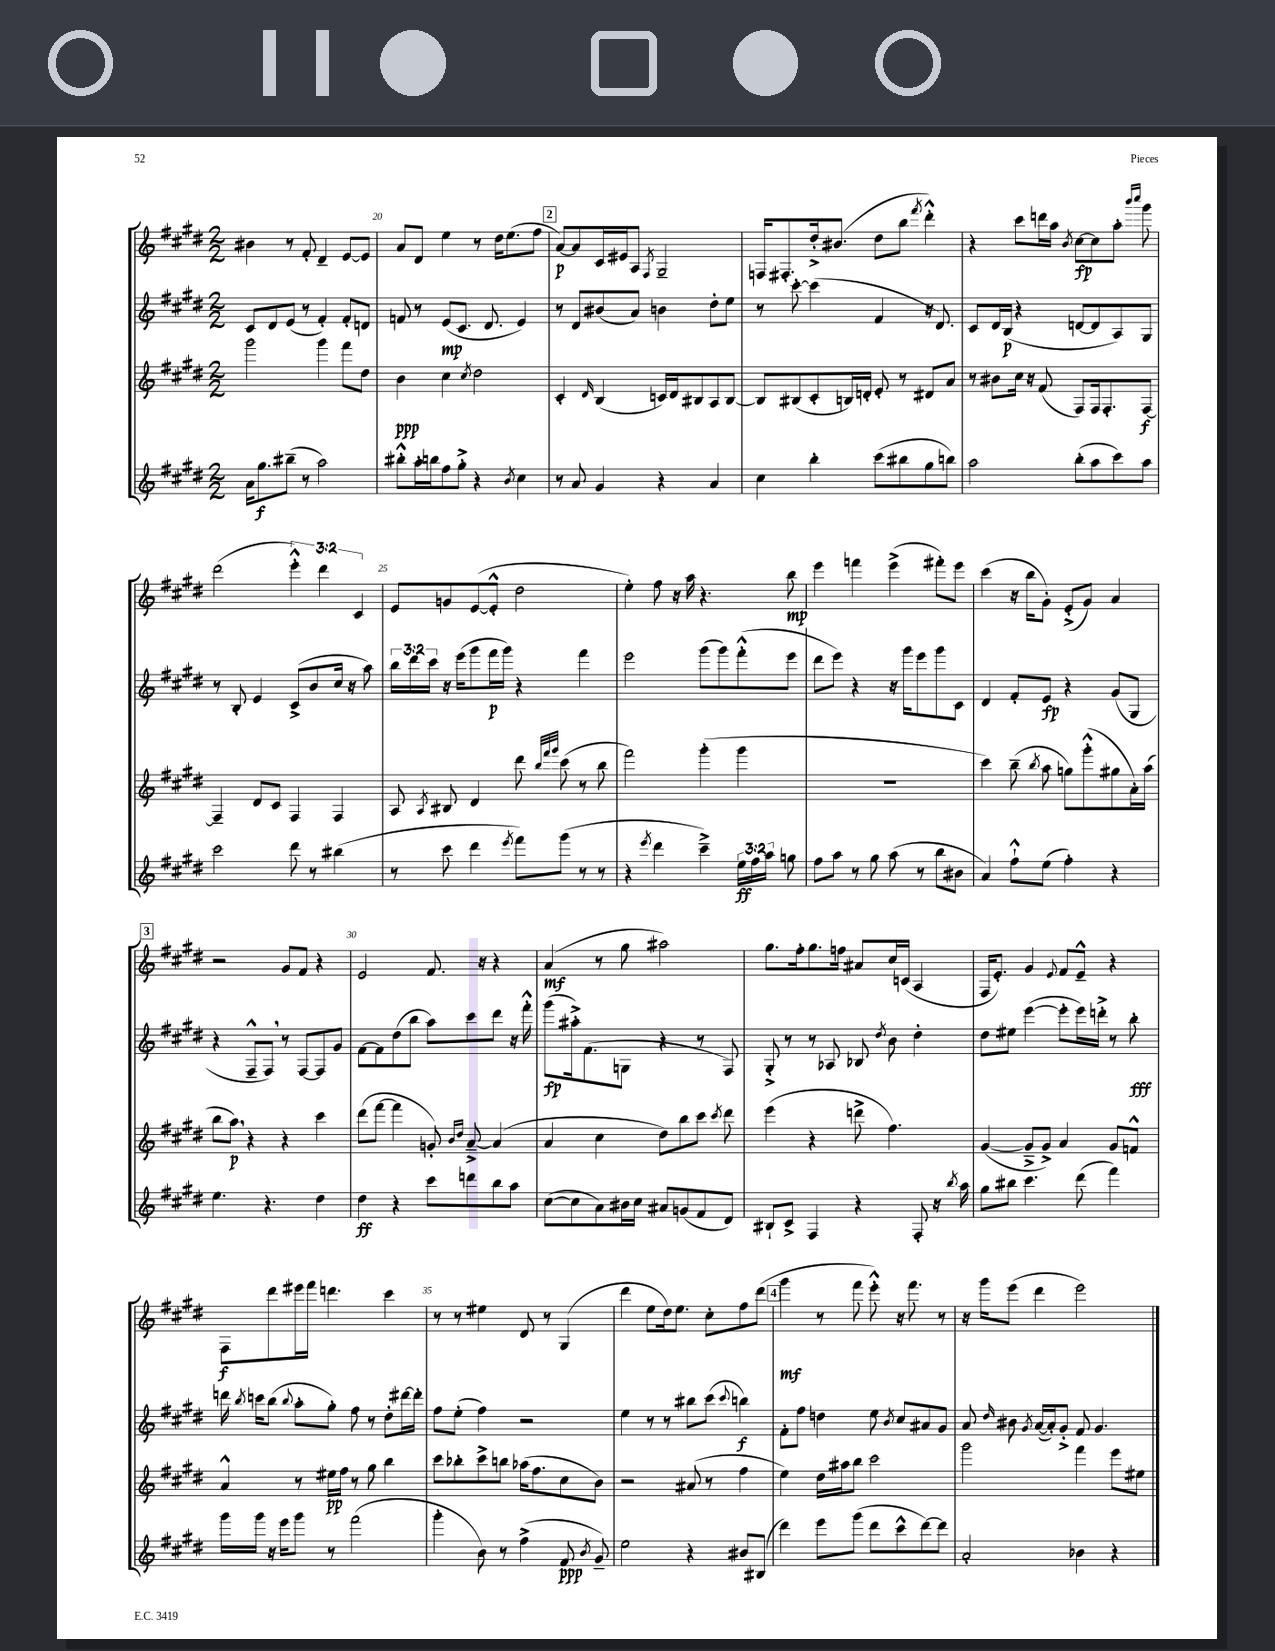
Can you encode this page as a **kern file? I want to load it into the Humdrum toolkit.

**kern	**dynam	**kern	**dynam	**kern	**dynam	**kern	**dynam
*part4	*part4	*part3	*part3	*part2	*part2	*part1	*part1
*staff4	*staff4	*staff3	*staff3	*staff2	*staff2	*staff1	*staff1
*clefG2	*	*clefG2	*	*clefG2	*	*clefG2	*
*k[f#c#g#d#]	*	*k[f#c#g#d#]	*	*k[f#c#g#d#]	*	*k[f#c#g#d#]	*
*M2/2	*	*M2/2	*	*M2/2	*	*M2/2	*
=19	=19	=19	=19	=19	=19	=19	=19
16a\KL	.	2ggg#\	.	8c#/L	.	4b#X\	.
8.gg#\	f	.	.	.	.	.	.
.	.	.	.	8d#/	.	.	.
(8bb#X~\J	.	.	.	(8e/J	.	8r	.
8r	.	.	.	8r	.	8f#'/	.
2aa\)	.	4ggg#\	.	4f#'/)	.	4d#~/	.
.	.	8fff#\L	.	8f#'/L	.	[8e/L	.
.	.	8dd#\J	.	8dn/J	.	8e/J]	.
=20	=20	=20	=20	=20	=20	=20	=20
8bb#X'^^\L	.	4b\	ppp	8fn/	.	8a/L	.
16aa'\L	.	.	.	8r	.	8d#/J	.
16bbn\J	.	.	.	.	.	.	.
8ff#\	.	4cc#\	.	(8e/L	mp	4ee\	.
8gg#'^\J	.	.	.	8.c#/J	.	.	.
.	.	8qcc#/	.	.	.	.	.
4r	.	2dd#\	.	.	.	8r	.
.	.	.	.	8.d#/	.	.	.
.	.	.	.	.	.	16dd#\KL	.
.	.	.	.	.	.	(8.ee\	.
8qb/	.	.	.	.	.	.	.
4cc#\	.	.	.	4e/)	.	.	.
.	.	.	.	.	.	8ff#\J	.
!!LO:REH:place=s1:t=2
=21	=21	=21	=21	=21	=21	=21	=21
8r	.	4c#'/	.	8r	.	[8a/L)	p
8a/	.	.	.	8d#/L	.	8a/]	.
.	.	16qqd#/	.	.	.	.	.
4g#/	.	(4B/	.	(8b#X/	.	16c#/L	.
.	.	.	.	.	.	16e#X/J	.
.	.	.	.	8a/J)	.	8A/J	.
.	.	.	.	.	.	8qF#/	.
4r	.	16cn/LL)	.	4bn\	.	2G#~/	.
.	.	16d#/J	.	.	.	.	.
.	.	8B#X/	.	.	.	.	.
4a/	.	8A/	.	8dd#'\L	.	.	.
.	.	[8B#/J	.	8ee\J	.	.	.
=22	=22	=22	=22	=22	=22	=22	=22
4cc#\	.	8B#/L]	.	8r	.	16Fn/KL	.
.	.	.	.	.	.	8.F#X'/	.
.	.	(8B#X/	.	[8ccc#'\	.	.	.
4bb'\	.	8c#'/	.	(4ccc#\]	.	16dd#'^/k	.
.	.	.	.	.	.	(8.b#X/J	.
.	.	16Bn/L)	.	.	.	.	.
.	.	16dn'/JJ	.	.	.	.	.
(8ccc#\L	.	8e'/	.	4f#/	.	8dd#\L	.
8bb#X\	.	8r	.	.	.	8bb\J	.
.	.	.	.	.	.	8qfff#/	.
8gg#\	.	8d#X/L	.	16r	.	4ddd#'^^\)	.
.	.	.	.	8.d#/)	.	.	.
8bbn\J)	.	8a/J	.	.	.	.	.
=23	=23	=23	=23	=23	=23	=23	=23
2aa\	.	8r	.	8c#/L	.	4r	.
.	.	8b#X\L	.	16d#/L	.	.	.
.	.	.	.	(16B/JJ	p	.	.
.	.	16cc#\Jk	.	4r	.	8ccc#\L	.
.	.	16r	.	.	.	.	.
.	.	(8f#/	.	.	.	16dddn\L	.
.	.	.	.	.	.	16aa\JJ	.
.	.	.	.	.	.	8qb/	.
(8bb'\L	.	8F#/L)	.	[8dn/L	.	[8cc#\L	fp
8aa\	.	16F#/k	.	8d/]	.	8cc#\]	.
.	.	8.F#'/	.	.	.	.	.
8ccc#\)	.	.	.	8A/)	.	8aa'\J	.
.	.	.	.	.	.	16qqbbb/LL	.
.	.	.	.	.	.	16qqcccc#/JJ	.
8aa\J	.	[8F#/J	f	8G#/J	.	8ggg#\	.
!!LO:LB:g=z
=24	=24	=24	=24	=24	=24	=24	=24
2ccc#\	.	4F#~/]	.	8r	.	(2ddd#\	.
.	.	.	.	8B'/	.	.	.
.	.	8d#/L	.	4e/	.	.	.
.	.	8c#/J	.	.	.	.	.
8ddd#\	.	4F#/	.	(8c#^/L	.	6eee'^^\)	.
8r	.	.	.	8b/	.	.	.
.	.	.	.	.	.	6ddd#\	.
(4bb#X\	.	4F#/	.	16cc#/Jk	.	.	.
.	.	.	.	16r	.	.	.
.	.	.	.	.	.	6c#/	.
.	.	.	.	8aa\)	.	.	.
=25	=25	=25	=25	=25	=25	=25	=25
8r	.	8A/	.	24bb\LL	.	8e/L	.
.	.	.	.	24ddd#\	.	.	.
.	.	.	.	24ccc#\JJ	.	.	.
.	.	8qA/	.	.	.	.	.
8ccc#\	.	8B#X/	.	16r	.	8gn/	.
.	.	.	.	(16eee\KL	.	.	.
4ddd#\	.	4d#/	.	8ggg#\	.	([8e/	.
.	.	.	.	16fff#\L	p	8e'^^/J]	.
.	.	.	.	16ggg#\JJ)	.	.	.
8qeee/	.	.	.	.	.	.	.
8fff#\L)	.	8ddd#\	.	4r	.	2dd#\	.
.	.	32qqbb/LLL	.	.	.	.	.
.	.	32qqfff#/	.	.	.	.	.
.	.	32qqggg#/JJJ	.	.	.	.	.
(8ggg#\J	.	(8ccc#\	.	.	.	.	.
8r	.	8r	.	4fff#\	.	.	.
8r	.	8bb\	.	.	.	.	.
=26	=26	=26	=26	=26	=26	=26	=26
4r	.	2fff#\)	.	2eee\	.	4ee'\)	.
8qeee/	.	.	.	.	.	.	.
4ddd#\	.	.	.	.	.	8ff#\	.
.	.	.	.	.	.	16r	.
.	.	.	.	.	.	16aa\	.
4ccc#~^\)	.	(4ggg#'\	.	(8ggg#\L	.	4.r	.
.	.	.	.	8ggg#\)	.	.	.
24ee\LL	ff	4ggg#\	.	(8fff#'^^\	.	.	.
24ff#\	.	.	.	.	.	.	.
24aa\JJ	.	.	.	.	.	.	.
8ggn\	.	.	.	8eee\J	.	8bb\	mp
=27	=27	=27	=27	=27	=27	=27	=27
8ff#\L	.	1r	.	8ddd#\L	.	4eee\	.
8aa\J	.	.	.	8eee\J)	.	.	.
8r	.	.	.	4r	.	4fffn\	.
8gg#\	.	.	.	.	.	.	.
(8aa\	.	.	.	16r	.	(4eee^\	.
.	.	.	.	16ggg#\KL	.	.	.
8r	.	.	.	8eee\	.	.	.
8bb\L	.	.	.	8ggg#\	.	8fff#X'\L)	.
8b#X\J	.	.	.	8c#\J	.	8eee\J	.
=28	=28	=28	=28	=28	=28	=28	=28
4a/)	.	4ccc#\)	.	4d#/	.	(4ccc#\	.
8ff#`^^\L	.	(8bb~\	.	8f#'/L	.	16r	.
.	.	.	.	.	.	16bb\KL	.
.	.	8qbb/	.	.	.	.	.
(8ee\J	.	8aa\	.	8e/J	fp	8g#'\J)	.
4ff#'\)	.	8ggn\L)	.	4r	.	(8e'^/L	.
.	.	(8ggg#'^^\	.	.	.	8g#/J)	.
4r	.	8gg#X\	.	(8g#/L	.	4a/	.
.	.	16a'\L)	.	8G#/J	.	.	.
.	.	(16aa\JJ	.	.	.	.	.
!!LO:LB:g=z
!!LO:REH:place=s1:t=3
=29	=29	=29	=29	=29	=29	=29	=29
4.ee\	.	8bb\L	.	4r	.	2r	.
.	.	8aa,\J)	p	.	.	.	.
.	.	4r	.	8F#~^^/L	.	.	.
4.r	.	.	.	8F#,/J)	.	.	.
.	.	4r	.	8r	.	8g#/L	.
.	.	.	.	[8F#/L	.	8f#/J	.
4dd#\	.	4ccc#\	.	8F#/]	.	4r	.
.	.	.	.	8g#/J	.	.	.
=30	=30	=30	=30	=30	=30	=30	=30
4dd#\	ff	(8ddd#\L	.	[8f#\L	.	2e/	.
.	.	[8fff#\J	.	8f#\]	.	.	.
4r	.	4fff#\]	.	(8dd#\	.	.	.
.	.	.	.	8bb\J	.	.	.
8ccc#\L	.	8gn'/)	.	8aa\L)	.	8.f#/	.
.	.	16qqb/LL	.	.	.	.	.
.	.	16qqdd#/JJ	.	.	.	.	.
8dddn\	.	[8a~^/	.	8ccc#\	.	.	.
.	.	.	.	.	.	16r	.
8bb\	.	(4a/]	.	8ddd#\J	.	4r	.
8aa\J	.	.	.	16r	.	.	.
.	.	.	.	16fff#'^^\	.	.	.
=31	=31	=31	=31	=31	=31	=31	=31
([8cc#\L	.	4a/	.	(8ggg#\L	fp	(4a/	mf
8cc#\]	.	.	.	16aa#X'^\k)	.	.	.
.	.	.	.	(8.f#\	.	.	.
8a\)	.	4cc#\	.	.	.	8r	.
16b#X\L	.	.	.	8Gn\J	.	8gg#\	.
16cc#\JJ	.	.	.	.	.	.	.
8a#X/L	.	8dd#\L)	.	4r	.	2aa#X\)	.
(8gn/	.	8bb\	.	.	.	.	.
8f#/	.	8ccc#\J	.	8r	.	.	.
.	.	8qccc#/	.	.	.	.	.
8d#/J)	.	8ddd#\	.	8F#/)	.	.	.
=32	=32	=32	=32	=32	=32	=32	=32
8B#X`/L	.	(4eee\	.	8G#'^/	.	8.gg#\L	.
8c#^/J	.	.	.	8r	.	.	.
.	.	.	.	.	.	16ff#'\k	.
4F#/	.	4r	.	8r	.	8.gg#\	.
.	.	.	.	8A-X/	.	.	.
.	.	.	.	.	.	16ffn\Jk	.
4r	.	8dddn^\	.	8B-X/	.	8a#X/L	.
.	.	.	.	8qdd#/	.	.	.
.	.	4.ff#\)	.	8b\	.	16cc#/L	.
.	.	.	.	.	.	(16cn/JJ	.
8F#'/	.	.	.	4dd#'\	.	4A/	.
16r	.	.	.	.	.	.	.
8qbb/	.	.	.	.	.	.	.
16aa\	.	.	.	.	.	.	.
=33	=33	=33	=33	=33	=33	=33	=33
8gg#\L	.	([4g#/	.	8dd#\L	.	16F#/KL	.
.	.	.	.	.	.	8.e'/J)	.
8bb#X\J	.	.	.	8ee#X\J	.	.	.
4.ccc#\	.	8g#~^/L]	.	([4eee\	.	4g#/	.
.	.	8g#^/J)	.	.	.	.	.
.	.	.	.	.	.	8qqe/	.
.	.	4a/	.	8eee'\L]	.	8f#/L	.
(8ddd#\	.	.	.	16eee\L)	.	8e~^^/J	.
.	.	.	.	16dddn'^\JJ	.	.	.
4fff#\)	.	8g#/L	.	8r	.	4r	.
.	.	8fn^^/J	.	8bb'\	fff	.	.
!!LO:LB:g=z
=34	=34	=34	=34	=34	=34	=34	=34
16ggg#\LL	.	4a^^/	.	16dddn\	.	8F#\L	f
.	.	.	.	8qbb/	.	.	.
16ggg#\JJ	.	.	.	16cccn\KL	.	.	.
16r	.	.	.	(8bb\J	.	8ddd#\	.
16eee\KL	.	.	.	.	.	.	.
.	.	.	.	8qqbb/	.	.	.
8ggg#\J	.	8r	.	8aa'\L	.	16eee#X\L	.
.	.	.	.	.	.	16fff#\JJ	.
8r	.	16ee#X\LL	pp	8gg#'\J)	.	4.dddn\	.
.	.	16ff#\JJ	.	.	.	.	.
(2fff#\	.	8r	.	8ff#\	.	.	.
.	.	8gg#\	.	8r	.	.	.
.	.	4bb\	.	8dd#'\L	.	4ccc#\	.
.	.	.	.	[16ddd#X\L	.	.	.
.	.	.	.	16ddd#'\JJ]	.	.	.
=35	=35	=35	=35	=35	=35	=35	=35
4ggg#'\	.	8ccc#\L	.	8ff#\L	.	8r	.
.	.	8bb-X'\	.	(8ee'\J	.	8r	.
8b\)	.	8ccc#^\	.	4ff#\)	.	4ee#X\	.
8r	.	8bbn\J	.	.	.	.	.
(4ff#^\	.	(16aa-X\KL	.	2r	.	8d#/	.
.	.	8.ff#\	.	.	.	.	.
.	.	.	.	.	.	8r	.
8f#/	ppp	8cc#\	.	.	.	(4G#/	.
8qb/	.	.	.	.	.	.	.
8g#~/)	.	8b\J)	.	.	.	.	.
=36	=36	=36	=36	=36	=36	=36	=36
2ee\	.	2r	.	4ee\	.	4ddd#\	.
.	.	.	.	8r	.	8ee\L	.
.	.	.	.	8r	.	16dd#\k)	.
.	.	.	.	.	.	8.ee\J	.
4r	.	(8a#X/	.	8bb#X\L	.	.	.
.	.	8r	.	(8ccc#\J	.	8cc#'\L	.
.	.	.	.	8qqccc#/	.	.	.
8b#X/L	.	4ff#\	.	4bbn\)	f	8ff#\	.
(8B#X/J	.	.	.	.	.	(8ddd#\J	.
!!LO:REH:place=s1:t=4
=37	=37	=37	=37	=37	=37	=37	=37
4ddd#\)	.	4ee\)	.	8f#'\L	.	4ggg#\	mf
.	.	.	.	8ff#\J	.	.	.
8eee\L	.	16dd#\LL	.	4ddn\	.	8r	.
.	.	16aa#X\J	.	.	.	.	.
(8ggg#\J	.	8bb\J	.	.	.	8fff#\	.
8ddd#\L	.	2ccc#\	.	8ee\	.	8eee'^^\)	.
.	.	.	.	8qb/	.	.	.
8ccc#^^\	.	.	.	8cc#/L	.	16r	.
.	.	.	.	.	.	8.fff#\	.
[8ddd#\)	.	.	.	8a#X/	.	.	.
8ddd#\J]	.	.	.	8g#/J	.	8r	.
=38	=38	=38	=38	=38	=38	=38	=38
2a'/	.	2ggg#\	.	8a/	.	16r	.
.	.	.	.	.	.	16ggg#\KL	.
.	.	.	.	16qqdd#/	.	.	.
.	.	.	.	8b#X\	.	(8eee\J	.
.	.	.	.	8qg#/	.	.	.
.	.	.	.	([16a/LL	.	4ddd#\	.
.	.	.	.	16a'/J])	.	.	.
.	.	.	.	8g#'^/J	.	.	.
4b-X\	.	4fff#\	.	8f#/	.	2eee\)	.
.	.	.	.	4.g#/	.	.	.
4r	.	8eee\L	.	.	.	.	.
.	.	8ee#X\J	.	.	.	.	.
==	==	==	==	==	==	==	==
*-	*-	*-	*-	*-	*-	*-	*-
